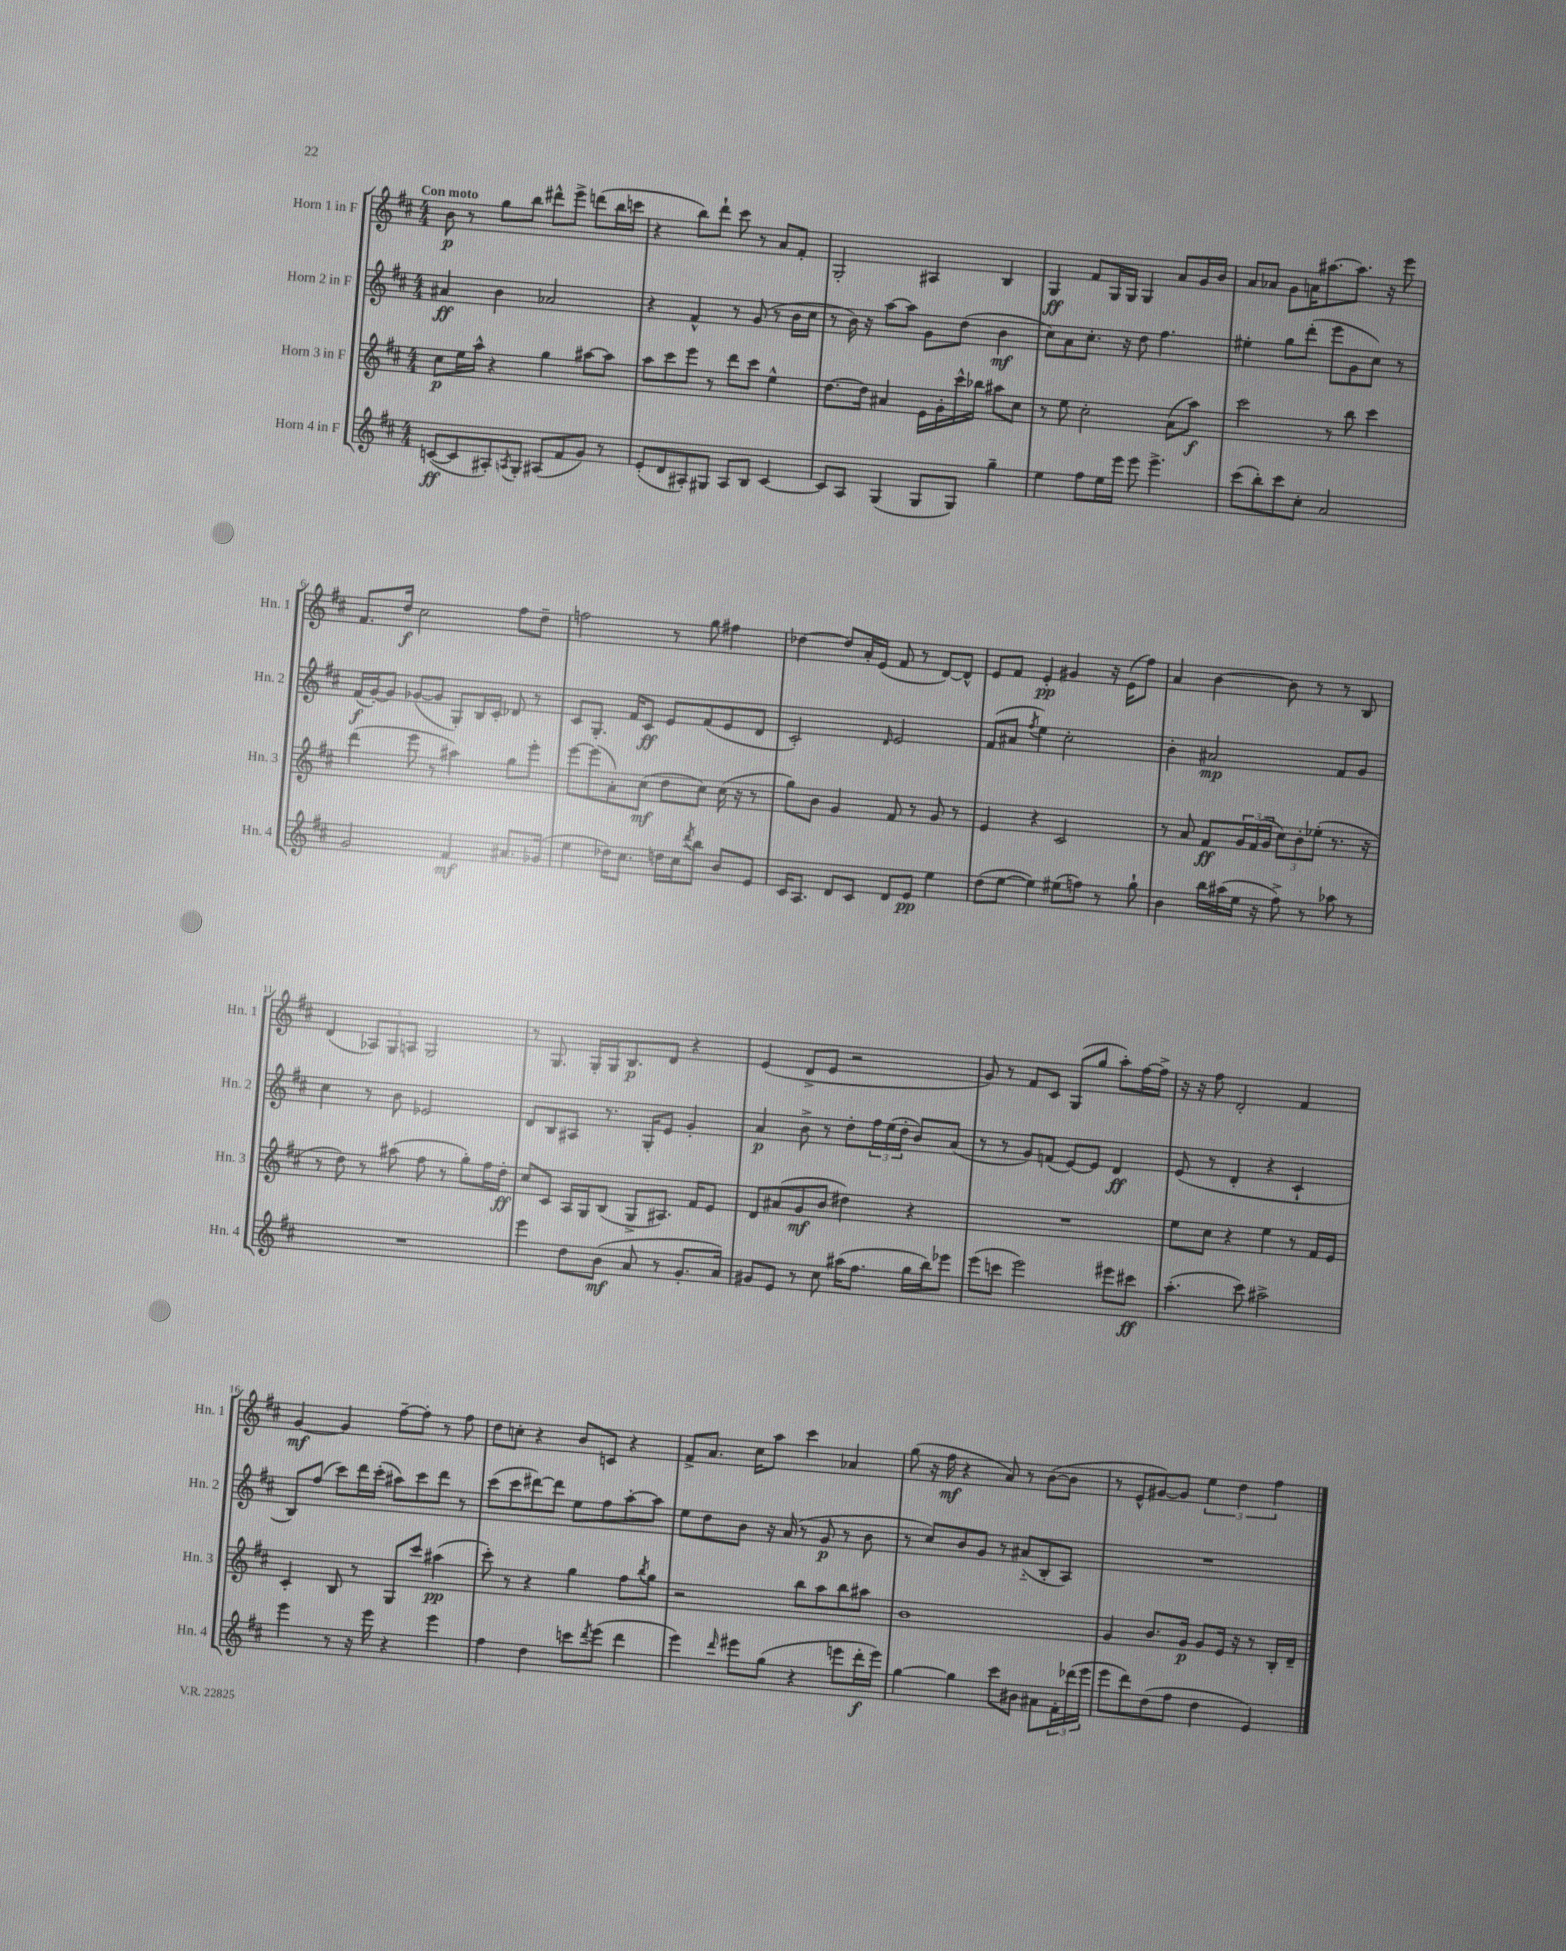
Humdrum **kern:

**kern	**kern	**kern	**kern
*staff4	*staff3	*staff2	*staff1
*clefG2	*clefG2	*clefG2	*clefG2
*k[f#c#]	*k[f#c#]	*k[f#c#]	*k[f#c#]
*M4/4	*M4/4	*M4/4	*M4/4
([8c	8cc#	4a#	8b
8c]	16ee	.	8r
.	16aa^^	.	.
8A#')	4r	4b	8gg
8qA	.	.	.
8G'	.	.	8bb
(8A#	4gg	2a-	8ddd#^^
8f#	.	.	8eee^
8g)	[8aa#	.	(8ddd
8r	8aa#]	.	16bb
.	.	.	16ccc
=	=	=	=
(8e'	8aa	4r	4r
8d	8ccc#	.	.
8A#')	8eee	4f#^^	8bb)
8G#	8r	.	8ddd`
8A#	8ddd	8r	8ccc#
8B	8ccc#	(8g	8r
[4c#	4ee^^	8r	8a
.	.	16b	8f#'
.	.	16cc#	.
=	=	=	=
8c#]	[8.dd	8r	2G'
8A	.	16b)	.
.	16dd]	16r	.
(4G	4a#	[8aa	.
.	.	8aa]	.
8G	16e	8g	4A#
.	16g'	.	.
8G)	16ccc#^^	(8dd	.
.	16bb-	.	.
4gg~	8aa#	4b	4B
.	8cc#	.	.
=	=	=	=
4ee	8r	8cc#)	4G
.	8ee	8a	.
8ff#	2cc#'	8.cc#'	8f#
16ee	.	.	16G
16eee	.	16r	16G
8eee	.	8dd	4G
4.eee^	.	4.ff#	.
.	(8a	.	8a
.	8aa)	.	16g
.	.	.	16b
=	=	=	=
(8ccc#	2ccc#	4ee#'	8a
8bb')	.	.	8a-
8ccc#	.	8gg	8g
8cc#'	.	(8ddd'	16a
.	.	.	[8.aa#
2a	8r	8eee	.
.	8bb	8g	8.aa#]
.	4ccc#	8cc#)	.
.	.	.	16r
.	.	8r	8eee
=	=	=	=
2g	(4ddd	(16f#	8.f#
.	.	[16g')	.
.	.	8g]	.
.	.	.	16dd
.	8eee	([8g-	2cc#
.	8r	8g-]	.
4f#	4aa#)	8G')	.
.	.	16B	.
.	.	16c#'	.
8.a#	8gg	8d-	8ff#
.	8eee'	8r	8dd~
(16g-	.	.	.
=	=	=	=
4ee	[8eee	8c#	2ff
.	(8eee]	8.G'	.
16dd-)	8a')	.	.
8.cc#	.	16f#	.
.	(8cc#	8c#	.
16dd	8dd	8e	8r
16cc#	.	.	.
8qddd	.	.	.
8bb	8cc#)	(8f#	8gg
8b	(16cc#	8e	4ff#
.	16r	.	.
8e	8r	8d	.
=	=	=	=
16c#	8gg)	2c#')	[4dd-
8.A	.	.	.
.	8b	.	.
8d	4g	.	8dd-]
8c#	.	.	16a'
.	.	.	(16e
.	.	16qqd	.
8d	8f#	2e	8f#
8e	8r	.	8r
4ee	8g	.	[8d)
.	8r	.	8d^^]
=	=	=	=
(8dd	4e	(8f#	8e
[8ee	.	8a#	8f#
.	.	8qff#	.
4ee])	4r	4ee)	4e'
(8ee#	2c#	2cc#'	4g#
8ff)	.	.	.
8r	.	.	16r
.	.	.	(16e
8gg`	.	.	8ff#)
=	=	=	=
4b	8r	4b'	4a
.	8a	.	.
16bb	8f#	2a#	[4b
(16aa#	.	.	.
16ee	24g	.	.
.	(24f#	.	.
16r	.	.	.
.	24g	.	.
8ff#^)	12cc#)	.	8b]
.	12b'	.	.
8r	.	.	8r
.	(12ee-'	.	.
8aa-	8.r	8f#	8r
8r	.	8g	8B
.	16r	.	.
=	=	=	=
1r	8r	4cc#	(4d
.	8dd)	.	.
.	8r	8r	12A-)
.	.	.	12G
.	(8aa#	8b	.
.	.	.	12A
.	8ff#	2e-	2G
.	8r	.	.
.	8gg')	.	.
.	16ff#	.	.
.	16dd'	.	.
=	=	=	=
4eee	8cc#	8d	8r
.	8c#	8B	8.G
8dd	16A	8A#	.
.	16G	.	16G'
(8b	(8B	8.r	16G
.	.	.	8.B
8a	8G^	.	.
.	.	16G'	.
8r	8.A#)	8e	8d
8.g'	.	4g'	4r
.	16f#	.	.
.	8e	.	.
16a)	.	.	.
=	=	=	=
8g#	8d	4a	(4e
8e	(8a#	.	.
8r	8g	8b^	8d^
8cc#	8b	8r	8e
(16aa#	4dd#)	8dd'	2r
8.ff#	.	.	.
.	.	24ff#	.
.	.	(24ee	.
.	.	24dd'	.
16gg	4r	8b)	.
16bb)	.	.	.
8eee-	.	(8a	.
=	=	=	=
(8eee	1r	8r	8g)
8ccc	.	8r	8r
2eee)	.	8g)	8f#
.	.	(8f	8c#
.	.	[8e)	(8G
.	.	8e]	8gg
8eee#	.	4d	8aa')
8ccc#	.	.	[16ff#
.	.	.	16ff#^]
=	=	=	=
(4.aa'	8ee	(8e	16r
.	.	.	16r
.	8cc#	8r	8ff#
.	4r	4d'	2d'
8ccc#)	.	.	.
2aa#^	4ee	4r	.
.	8r	4c#`	4f#
.	16f#	.	.
.	16e	.	.
=	=	=	=
4eee	4c#'	8B)	[4g
.	.	(8ff#	.
8r	8B	8ccc#)	4g]
16r	8r	16ddd	.
16eee	.	(16ccc#'	.
4r	8G	8aa#)	[8ff#~
.	8ccc#	8ccc#	8ff#']
4eee	(4aa#	8ddd	8r
.	.	8r	8ff#
=	=	=	=
4ff#	8ccc#')	(8ccc#	8dd
.	8r	8ccc#	8cc'
4dd	4r	[8ddd#)	4r
.	.	8ddd#]	.
8ccc	4gg	8ee	8b
8qddd	.	.	.
(8eee	.	8ff#	8c
4ddd	8ff#	[8aa'	4r
.	8qbb	.	.
.	8gg	8aa]	.
=	=	=	=
4eee)	2r	8ee	8f#^
.	.	8dd	8.a
16qqddd	.	.	.
8eee#	.	8b	.
.	.	.	16cc#
(8gg	.	16r	8aa
.	.	(16a	.
4r	8bb	8r	4ccc#
.	8aa	8g	.
8eee	8bb	8r	4a-
16ddd'	8aa#	8b	.
16eee)	.	.	.
=	=	=	=
[4gg	1b	8r	(8gg
.	.	8cc#)	16r
.	.	.	16ff#
4gg]	.	8b	4r
.	.	8g	.
8ccc#	.	8r	8a)
8b#	.	(8a#'~	8r
8a#	.	8B'	([8b
24f#'	.	8A)	8b]
(24ddd-	.	.	.
24eee	.	.	.
=	=	=	=
8eee	4g	1r	8r
8ddd)	.	.	8e^^
(8dd	8.b	.	[8g#)
8ff#	.	.	8g#]
.	16g	.	.
4dd	8g	.	6ee
.	16e	.	.
.	.	.	6dd
.	16r	.	.
4e)	8r	.	.
.	.	.	6ff#
.	16B'	.	.
.	16d~	.	.
==	==	==	==
*-	*-	*-	*-
